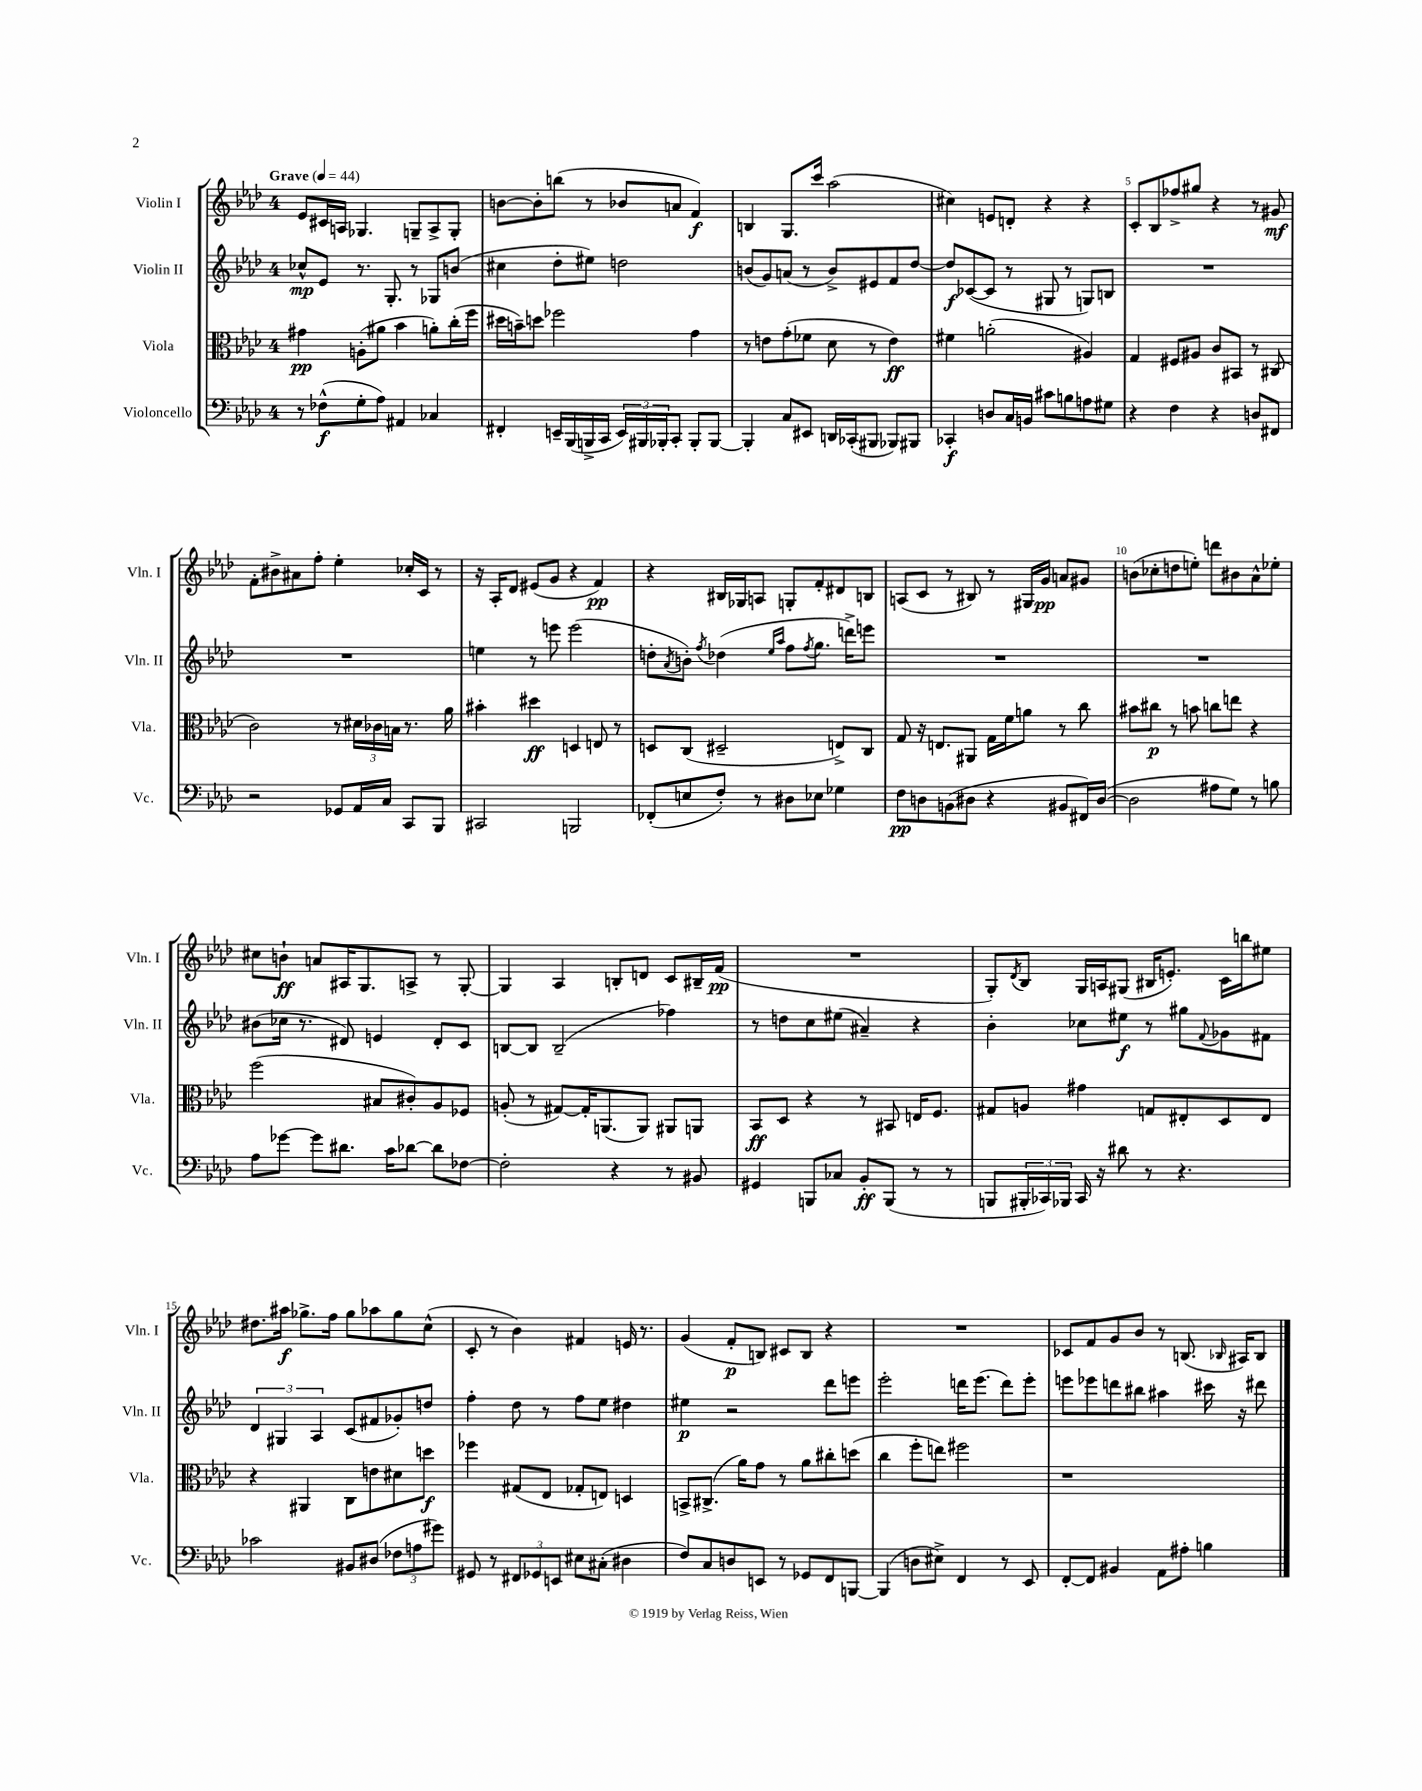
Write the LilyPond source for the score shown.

<<
\new StaffGroup <<
\new Staff = "s0" \with { instrumentName = "Violin I" shortInstrumentName = "Vln. I" } {
    \clef treble \key aes \major \once \override Staff.TimeSignature.style = #'single-digit \time 4/4 \tempo "Grave" 4 = 44
    ees'8 cis'16 a16 ges4. g8-- a8-> g8-. |
    b'8~ b'8-. b''8( r8 bes'8 a'8 f'4\f) |
    b4 g8. c'''16 aes''2( |
    cis''4) e'8 d'8-. r4 r4 |
    c'8-. bes8 fes''8-> gis''8 r4 r8 gis'8\mf |
    f'8-. bis'8-> ais'8 f''8-. ees''4-. ces''16-. c'16 r8 |
    r16 aes16-. des'8 eis'8( g'8 r4 f'4\pp) |
    r4 bis16 ges16 a8 g8-. f'8-. dis'8 b8 |
    a8( c'8 r8 bis8) r8 gis16 g'16\pp a'8 gis'8 |
    b'8( ces''8-. d''8 e''8-.) d'''8 bis'8 aes'8-^ ees''8-. |
    cis''8 b'8-!\ff a'8 ais16 g8. a8-> r8 g8~-. |
    g4 aes4 b8-. d'8 c'8 bis16-- f'16\pp( |
    R1 |
    g8-.) \acciaccatura { des'8 } bes8 g16 a16 gis8( bis16 e'8.-.) c'16 b''16 eis''8 |
    dis''8. ais''16\f ges''8.-> f''16 ges''8 aes''8 ges''8 c''8-^( |
    c'8-. r8 bes'4) fis'4 e'16 r8. |
    g'4( f'8-.\p b8) cis'8 b8 r4 |
    R1 |
    ces'8 f'8 g'8 bes'8 r8 b8.( \grace { bes16 } ais16) bes8 \bar "|." |
}
\new Staff = "s1" \with { instrumentName = "Violin II" shortInstrumentName = "Vln. II" } {
    \clef treble \key aes \major \once \override Staff.TimeSignature.style = #'single-digit \time 4/4
    ces''8-^\mp ees'8 r8. g8.-. r8 ges8 b'8( |
    cis''4 des''8-. eis''8) d''2 |
    b'8( g'8) a'8( r8 b'8->) eis'8 f'8 des''8~ |
    des''8\f ces'8~( ces'8 r8 gis8 r8 g8) b8 |
    R1 |
    R1 |
    e''4 r8 e'''8 e'''2( |
    d''8-. \acciaccatura { aes'8 } b'8-.) \acciaccatura { f''8 } des''4( \grace { ees''16 aes''16 } f''8 \acciaccatura { f''8 } g''8. d'''16->) e'''8 |
    R1 |
    R1 |
    bis'8( ces''16 r8. dis'8) e'4 dis'8-. c'8 |
    b8~ b8 b2--( fes''4) |
    r8 d''8 c''8 eis''8( ais'4--) r4 |
    bes'4-. ces''8 eis''8\f r8 gis''8 \appoggiatura { f'8 } ges'8 fis'8 |
    \tuplet 3/2 { des'4 gis4 aes4 } c'8( fis'8 ges'8-.) d''8 |
    f''4-. des''8 r8 f''8 ees''8 dis''4 |
    eis''4\p r2 des'''8 e'''8 |
    ees'''2-. d'''16 ees'''8.( d'''8) ees'''8-. |
    e'''8 ees'''8 d'''8 bis''8 ais''4 cis'''16 r16 dis'''8 \bar "|." |
}
\new Staff = "s2" \with { instrumentName = "Viola" shortInstrumentName = "Vla." } {
    \clef alto \key aes \major \once \override Staff.TimeSignature.style = #'single-digit \time 4/4
    gis'4\pp a8-.( ais'8 bes'4 a'8-.) c''16-.( f''16 |
    dis''16 b'16--) d''8 fes''2 g'4 |
    r8 e'8 g'8-.( fes'8 des'8 r8 e'4\ff) |
    fis'4 a'2-.( ais4) |
    g4 fis8 ais8 c'8 bis,8 r8 cis8( |
    c'2) r8 \tuplet 3/2 { dis'16 ces'16 b16 } r8. aes'16 |
    bis'4-. dis''4\ff d4 e8 r8 |
    d8 c8( dis2-- e8->) c8 |
    g8 r16 e8. ais,8 g16 f'16 a'8 r8 c''8 |
    bis'8 cis''8\p r8 b'8 c''8 e''8 r4 |
    f''2( bis8 cis'8-.) aes8 fes8 |
    a8-.( r8 gis8~) gis16-. a,8.( a,8) ais,8 a,8 |
    bes,8\ff des8 r4 r8 bis,8 e16 f8. |
    gis8 a8 gis'4 g8 eis8-. des8 eis8 |
    r4 ais,4 c8 e'8 dis'8 d''8\f |
    fes''4 gis8( ees8 ges8-. e8) d4 |
    b,8-> cis8.->( aes'16) g'8 r8 aes'8 cis''8-. d''8( |
    c''4 f''8-. e''8) fis''2 |
    r1 \bar "|." |
}
\new Staff = "s3" \with { instrumentName = "Violoncello" shortInstrumentName = "Vc." } {
    \clef bass \key aes \major \once \override Staff.TimeSignature.style = #'single-digit \time 4/4
    r8 fes8-^\f( g8-. aes8) ais,4 ces4 |
    fis,4-. e,16-- bes,,16( b,,16-> c,16 \tuplet 3/2 { e,16) bis,,16 bes,,16-. } c,8-. bes,,8-. bes,,8~ |
    bes,,4-. c8 eis,8 d,16 ces,16-.( bis,,8 bes,,8) bis,,8 |
    ces,4-.\f d8 c16 b,16 cis'8 b8 a8 gis8 |
    r4 f4 r4 d8 fis,8 |
    r2 ges,8 aes,16 c16 c,8 bes,,8 |
    cis,2 b,,2 |
    fes,8-.( e8 f8-.) r8 dis8 ees8 ges4 |
    f8\pp d8 b,8( dis8 r4 bis,8 fis,16) dis16~( |
    dis2 ais8 g8) r8 b8 |
    aes8 ges'8~ ges'8 dis'8. c'16 des'8~ des'8 fes8~ |
    fes2-. r4 r8 bis,8 |
    gis,4 b,,8 ces8 bes,8-.\ff b,,8( r8 r8 |
    b,,8 \tuplet 3/2 { bis,,16-. ces,16) bes,,16 } ces,16 r16 dis'8 r8 r4. |
    ces'2 bis,8 dis8( \tuplet 3/2 { fes8 a8 gis'8) } |
    gis,8 r8 \tuplet 3/2 { fis,8 ges,8 e,8 } eis8 cis8-.( dis4 |
    f8) c8 d8 e,8 r8 ges,8 f,8 b,,8~ |
    b,,4( d8 eis8->) f,4 r8 ees,8 |
    f,8~-. f,8 bis,4 aes,8 ais8-. b4 \bar "|." |
}
>>
>>
\layout { \context { \Score \override BarNumber.break-visibility = ##(#f #t #t) barNumberVisibility = #(every-nth-bar-number-visible 5) } }
